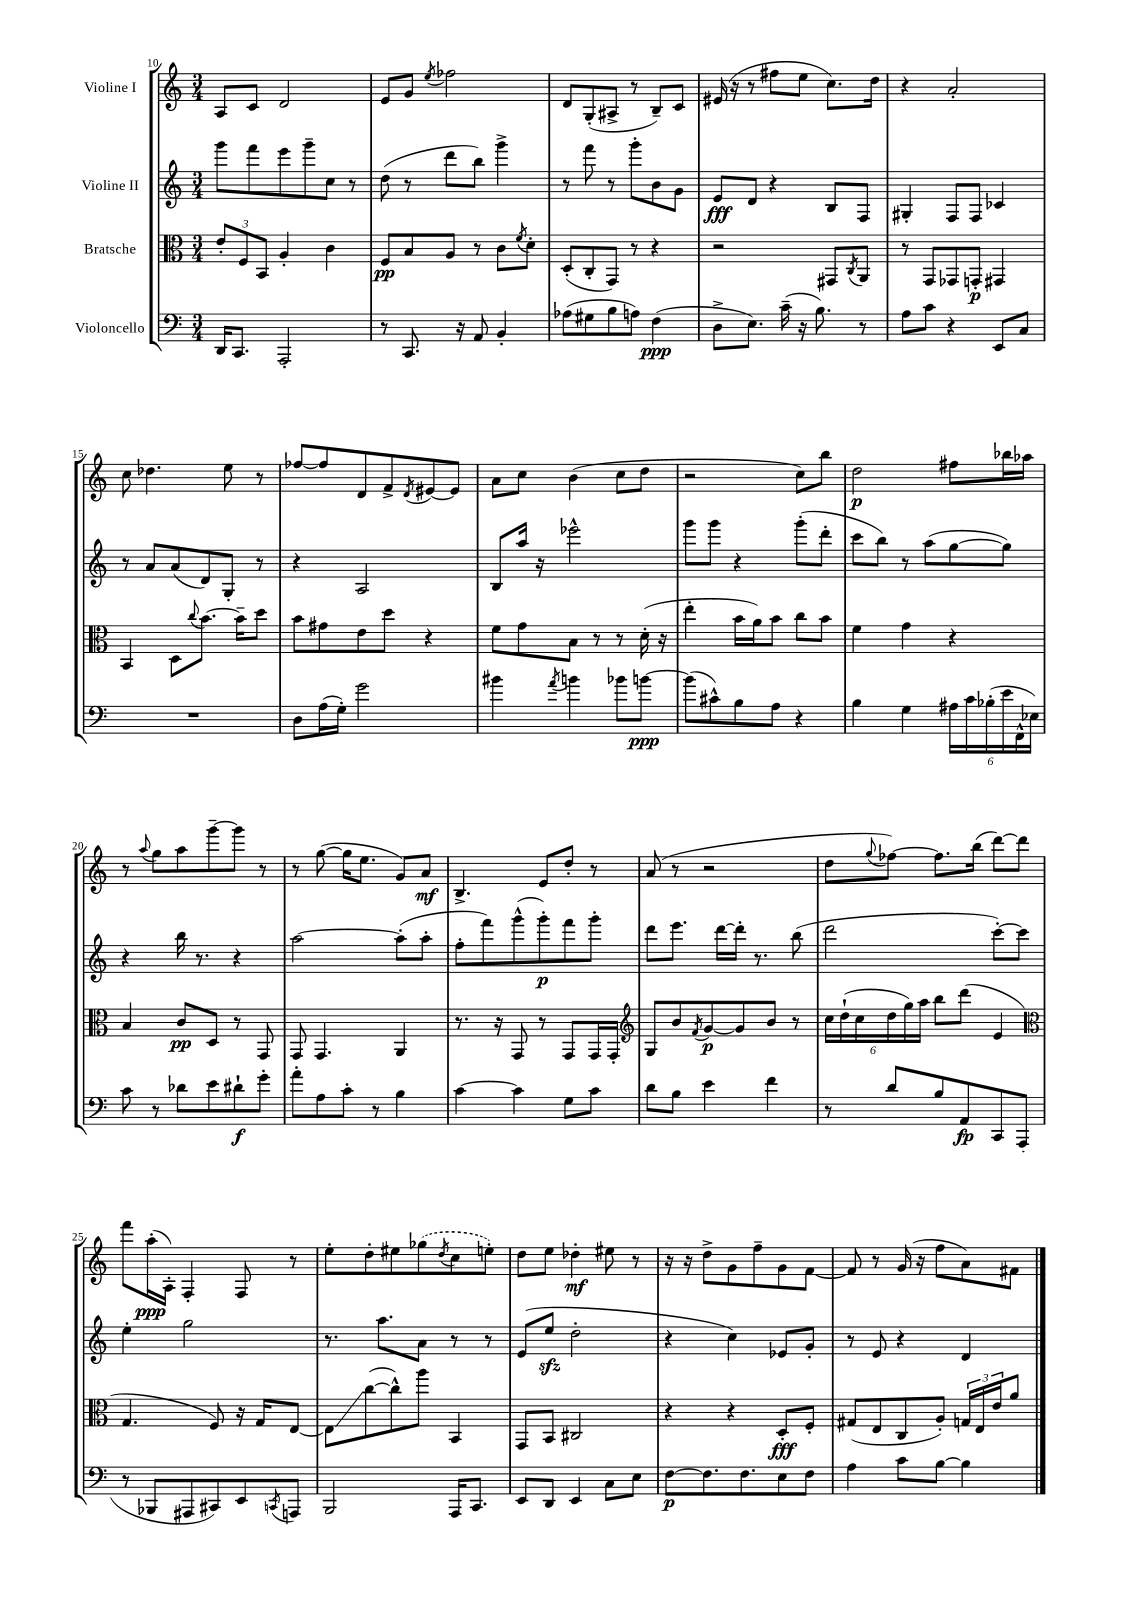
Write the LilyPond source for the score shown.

<<
\new StaffGroup <<
\new Staff = "s0" \with { instrumentName = "Violine I" } {
    \clef treble \key c \major \numericTimeSignature \time 3/4
    a8 c'8 d'2 |
    e'8 g'8 \acciaccatura { e''8 } fes''2 |
    d'8 g8-.( ais8-> r8 b8--) c'8 |
    eis'16( r16 r8 fis''8 e''8 c''8.) d''16 |
    r4 a'2-. |
    c''8 des''4. e''8 r8 |
    fes''8~ fes''8 d'8 f'8-> \acciaccatura { d'8 } eis'8~ eis'8 |
    a'8 c''8 b'4( c''8 d''8 |
    r2 c''8) b''8 |
    d''2\p fis''8 bes''16 aes''16 |
    r8 \appoggiatura { a''8 } g''8 a''8 g'''8~-- g'''8 r8 |
    r8 g''8~( g''16 e''8. g'8) a'8\mf |
    b4.-> e'8 d''8-. r8 |
    a'8( r8 r2 |
    d''8 \appoggiatura { g''8 } fes''8~) fes''8. b''16( d'''8~) d'''8 |
    f'''8 a''16-.\ppp( a16-.) f4-. f8 r8 |
    e''8-. d''8-. eis''8 \once \slurDashed ges''8( \acciaccatura { d''8 } c''8 e''8-.) |
    d''8 e''8 des''4-.\mf eis''8 r8 |
    r16 r16 d''8-> g'8 f''8-- g'8 f'8~ |
    f'8 r8 g'16( r16 f''8 a'8) fis'8 \bar "|." |
}
\new Staff = "s1" \with { instrumentName = "Violine II" } {
    \clef treble \key c \major \numericTimeSignature \time 3/4
    g'''8 f'''8 e'''8 g'''8-- c''8 r8 |
    d''8( r8 d'''8 b''8) g'''4-> |
    r8 f'''8 r8 g'''8-. b'8 g'8 |
    e'8\fff d'8 r4 b8 f8 |
    gis4-. f8 f8 ces'4 |
    r8 a'8 a'8( d'8) g8-. r8 |
    r4 a2 |
    b8 a''16 r16 ees'''2-^ |
    g'''8 g'''8 r4 g'''8-.( d'''8-. |
    c'''8 b''8) r8 a''8( g''8~ g''8) |
    r4 b''16 r8. r4 |
    a''2~ a''8-.( a''8-. |
    f''8-. f'''8) g'''8-^( g'''8-.\p) f'''8 g'''8-. |
    d'''8 e'''8. d'''16~ d'''16-. r8. b''8( |
    d'''2 c'''8~-.) c'''8 |
    e''4-. g''2 |
    r8. a''8. a'8 r8 r8 |
    e'8( e''8\sfz d''2-. |
    r4 c''4) ees'8 g'8-. |
    r8 e'8 r4 d'4 \bar "|." |
}
\new Staff = "s2" \with { instrumentName = "Bratsche" } {
    \clef alto \key c \major \numericTimeSignature \time 3/4
    \tuplet 3/2 { e'8-. f8 b,8 } a4-. c'4 |
    f8\pp b8 a8 r8 c'8 \acciaccatura { f'8 } d'8-. |
    d8-.( c8-. g,8) r8 r4 |
    r2 gis,8 \acciaccatura { c8 } a,8 |
    r8 g,8 ges,8 g,8-.\p gis,4 |
    b,4 d8 \appoggiatura { c''8 } b'8.~ b'16-- d''8 |
    b'8 gis'8 e'8 d''8 r4 |
    f'8 g'8 b8 r8 r8 d'16-.( r16 |
    e''4-. b'16 a'16) b'8 c''8 b'8 |
    f'4 g'4 r4 |
    b4 c'8\pp d8 r8 g,8 |
    g,8 g,4. a,4 |
    r8. r16 g,8 r8 g,8 g,16 g,16-. |
    \clef treble g8 b'8 \acciaccatura { f'8 } g'8~\p g'8 b'8 r8 |
    \tuplet 6/4 { c''16 d''16-!( c''16 d''16 g''16) a''16 } b''8 d'''8( e'4 |
    \clef alto g4. f8) r16 g16 e8~ |
    e8\glissando c''8~( c''8-^) a''8 b,4 |
    g,8 b,8 cis2 |
    r4 r4 d8-.\fff f8-. |
    gis8( e8 c8 a8-.) \tuplet 3/2 { g16 e16 e'16 } a'8 \bar "|." |
}
\new Staff = "s3" \with { instrumentName = "Violoncello" } {
    \clef bass \key c \major \numericTimeSignature \time 3/4
    d,16 c,8. a,,2-. |
    r8 c,8. r16 a,8 b,4-. |
    aes8( gis8 b8 a8) f4\ppp( |
    d8-> e8.) c'16--( r16 b8.) r8 |
    a8 c'8 r4 e,8 c8 |
    R2. |
    d8 a16( g16-.) g'2 |
    bis'4 \acciaccatura { a'8 } b'4 bes'8 b'8~\ppp |
    b'8( cis'8-^) b8 a8 r4 |
    b4 g4 \tuplet 6/4 { ais16 c'16 bes16-.( e'16 f,16-^ ees16) } |
    c'8 r8 des'8 e'8 dis'8-!\f g'8-. |
    a'8-. a8 c'8-. r8 b4 |
    c'4~ c'4 g8 c'8 |
    d'8 b8 e'4 f'4 |
    r8 d'8 b8 a,8\fp c,8 a,,8( |
    r8 bes,,8 ais,,8 cis,8) e,8 \acciaccatura { c,8 } a,,8 |
    b,,2 a,,16 c,8. |
    e,8 d,8 e,4 c8 e8 |
    f8~\p f8. f8. e8 f8 |
    a4 c'8 b8~ b4 \bar "|." |
}
>>
>>
\layout { \context { \Score currentBarNumber = #10 } }
